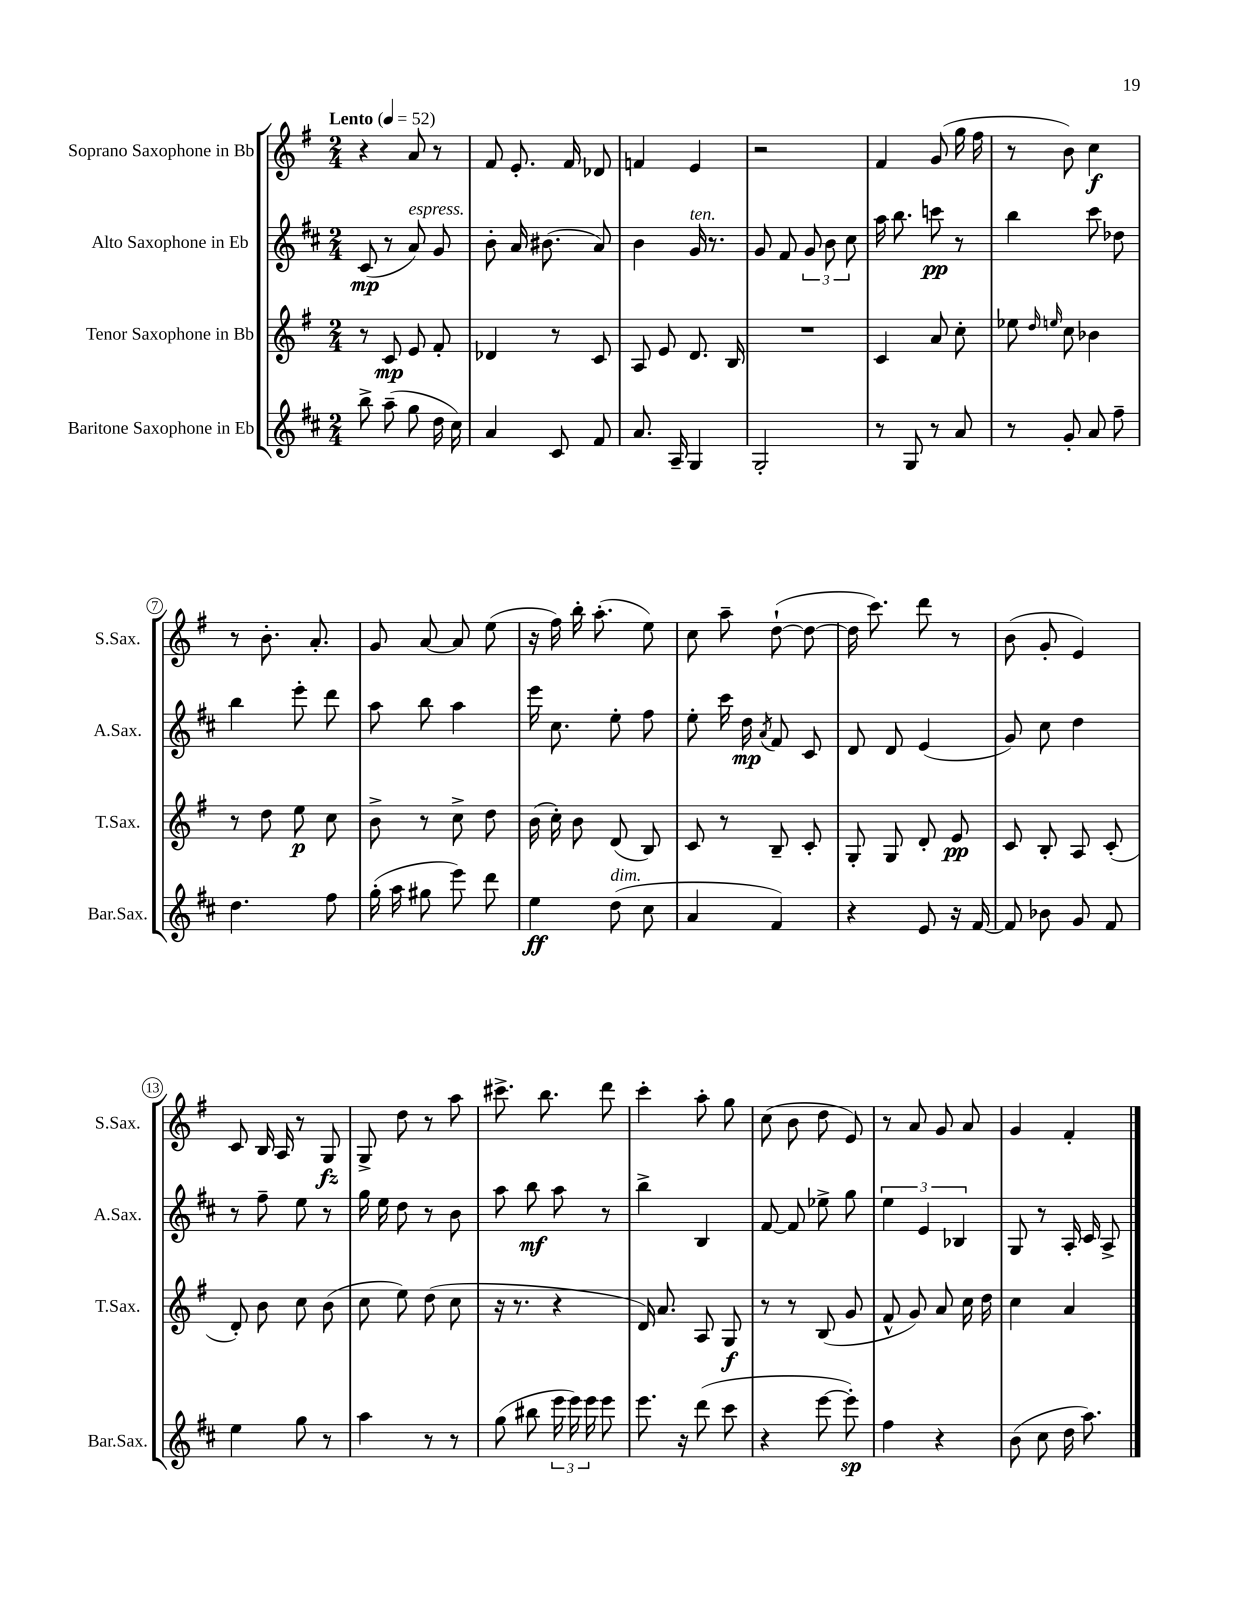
<<
\new StaffGroup <<
\new Staff = "s0" \with { instrumentName = "Soprano Saxophone in Bb" shortInstrumentName = "S.Sax." } {
    \clef treble \key g \major \numericTimeSignature \time 2/4 \tempo "Lento" 4 = 52
    \autoBeamOff r4 a'8 r8 |
    fis'8 e'8.-. fis'16 des'8 |
    f'4 e'4 |
    r2 |
    fis'4 g'8( g''16 fis''16 |
    r8 b'8) c''4\f |
    r8 b'8.-. a'8.-. |
    g'8 a'8~ a'8 e''8( |
    r16 fis''16) b''16-. a''8.-.( e''8) |
    c''8 a''8-- d''8~-!( d''8~ |
    d''16 c'''8.) d'''8 r8 |
    b'8( g'8-. e'4) |
    c'8 b16 a16 r8 g8\fz |
    g8-> d''8 r8 a''8 |
    cis'''8.-> b''8. d'''8 |
    c'''4-. a''8-. g''8 |
    c''8( b'8 d''8 e'8) |
    r8 a'8 g'8 a'8 |
    g'4 fis'4-. \bar "|." |
}
\new Staff = "s1" \with { instrumentName = "Alto Saxophone in Eb" shortInstrumentName = "A.Sax." } {
    \clef treble \key d \major \numericTimeSignature \time 2/4
    \autoBeamOff cis'8\mp( r8 a'8^\markup { \italic "espress." }) g'8 |
    b'8-. a'16 bis'8.( a'8) |
    b'4 g'16^\markup { \italic "ten." } r8. |
    g'8 fis'8 \tuplet 3/2 { g'8 b'8 cis''8 } |
    a''16 b''8. c'''8\pp r8 |
    b''4 cis'''8 des''8 |
    b''4 e'''8-. d'''8 |
    a''8 b''8 a''4 |
    e'''16 cis''8. e''8-. fis''8 |
    e''8-. cis'''16 d''16\mp \acciaccatura { a'8 } fis'8 cis'8 |
    d'8 d'8 e'4( |
    g'8) cis''8 d''4 |
    r8 fis''8-- e''8 r8 |
    g''16 e''16 d''8 r8 b'8 |
    a''8 b''8\mf a''8 r8 |
    b''4-> b4 |
    fis'8~ fis'8 ees''8-> g''8 |
    \tuplet 3/2 { e''4 e'4 bes4 } |
    g8 r8 a16-. cis'16 a8-> \bar "|." |
}
\new Staff = "s2" \with { instrumentName = "Tenor Saxophone in Bb" shortInstrumentName = "T.Sax." } {
    \clef treble \key g \major \numericTimeSignature \time 2/4
    \autoBeamOff r8 c'8\mp e'8 fis'8-. |
    des'4 r8 c'8 |
    a8 e'8 d'8. b16 |
    R2 |
    c'4 a'8 c''8-. |
    ees''8 \grace { d''16 e''16 } c''8 bes'4 |
    r8 d''8 e''8\p c''8 |
    b'8-> r8 c''8-> d''8 |
    b'16( c''16-.) b'8 d'8( b8) |
    c'8 r8 b8-- c'8-. |
    g8-. g8 d'8-. e'8\pp |
    c'8 b8-. a8 c'8-.( |
    d'8-.) b'8 c''8 b'8( |
    c''8 e''8) d''8( c''8 |
    r16 r8. r4 |
    d'16) a'8. a8 g8\f |
    r8 r8 b8( g'8 |
    fis'8-^ g'8) a'8 c''16 d''16 |
    c''4 a'4 \bar "|." |
}
\new Staff = "s3" \with { instrumentName = "Baritone Saxophone in Eb" shortInstrumentName = "Bar.Sax." } {
    \clef treble \key d \major \numericTimeSignature \time 2/4
    \autoBeamOff b''8-> a''8--( g''8 d''16 cis''16) |
    a'4 cis'8 fis'8 |
    a'8. a16-- g4 |
    g2-. |
    r8 g8 r8 a'8 |
    r8 g'8-. a'8 fis''8-- |
    d''4. fis''8 |
    g''16-.( a''16 gis''8 e'''8) d'''8 |
    e''4\ff d''8^\markup { \italic "dim." }( cis''8 |
    a'4 fis'4) |
    r4 e'8 r16 fis'16~ |
    fis'8 bes'8 g'8 fis'8 |
    e''4 g''8 r8 |
    a''4 r8 r8 |
    g''8( bis''8 \tuplet 3/2 { e'''16 e'''16) e'''16 } e'''8 |
    e'''8. r16 d'''8( cis'''8 |
    r4 e'''8~ e'''8-.\sp) |
    fis''4 r4 |
    b'8( cis''8 d''16 a''8.) \bar "|." |
}
>>
>>
\layout { \context { \Score \override BarNumber.stencil = #(make-stencil-circler 0.1 0.3 ly:text-interface::print) } }
